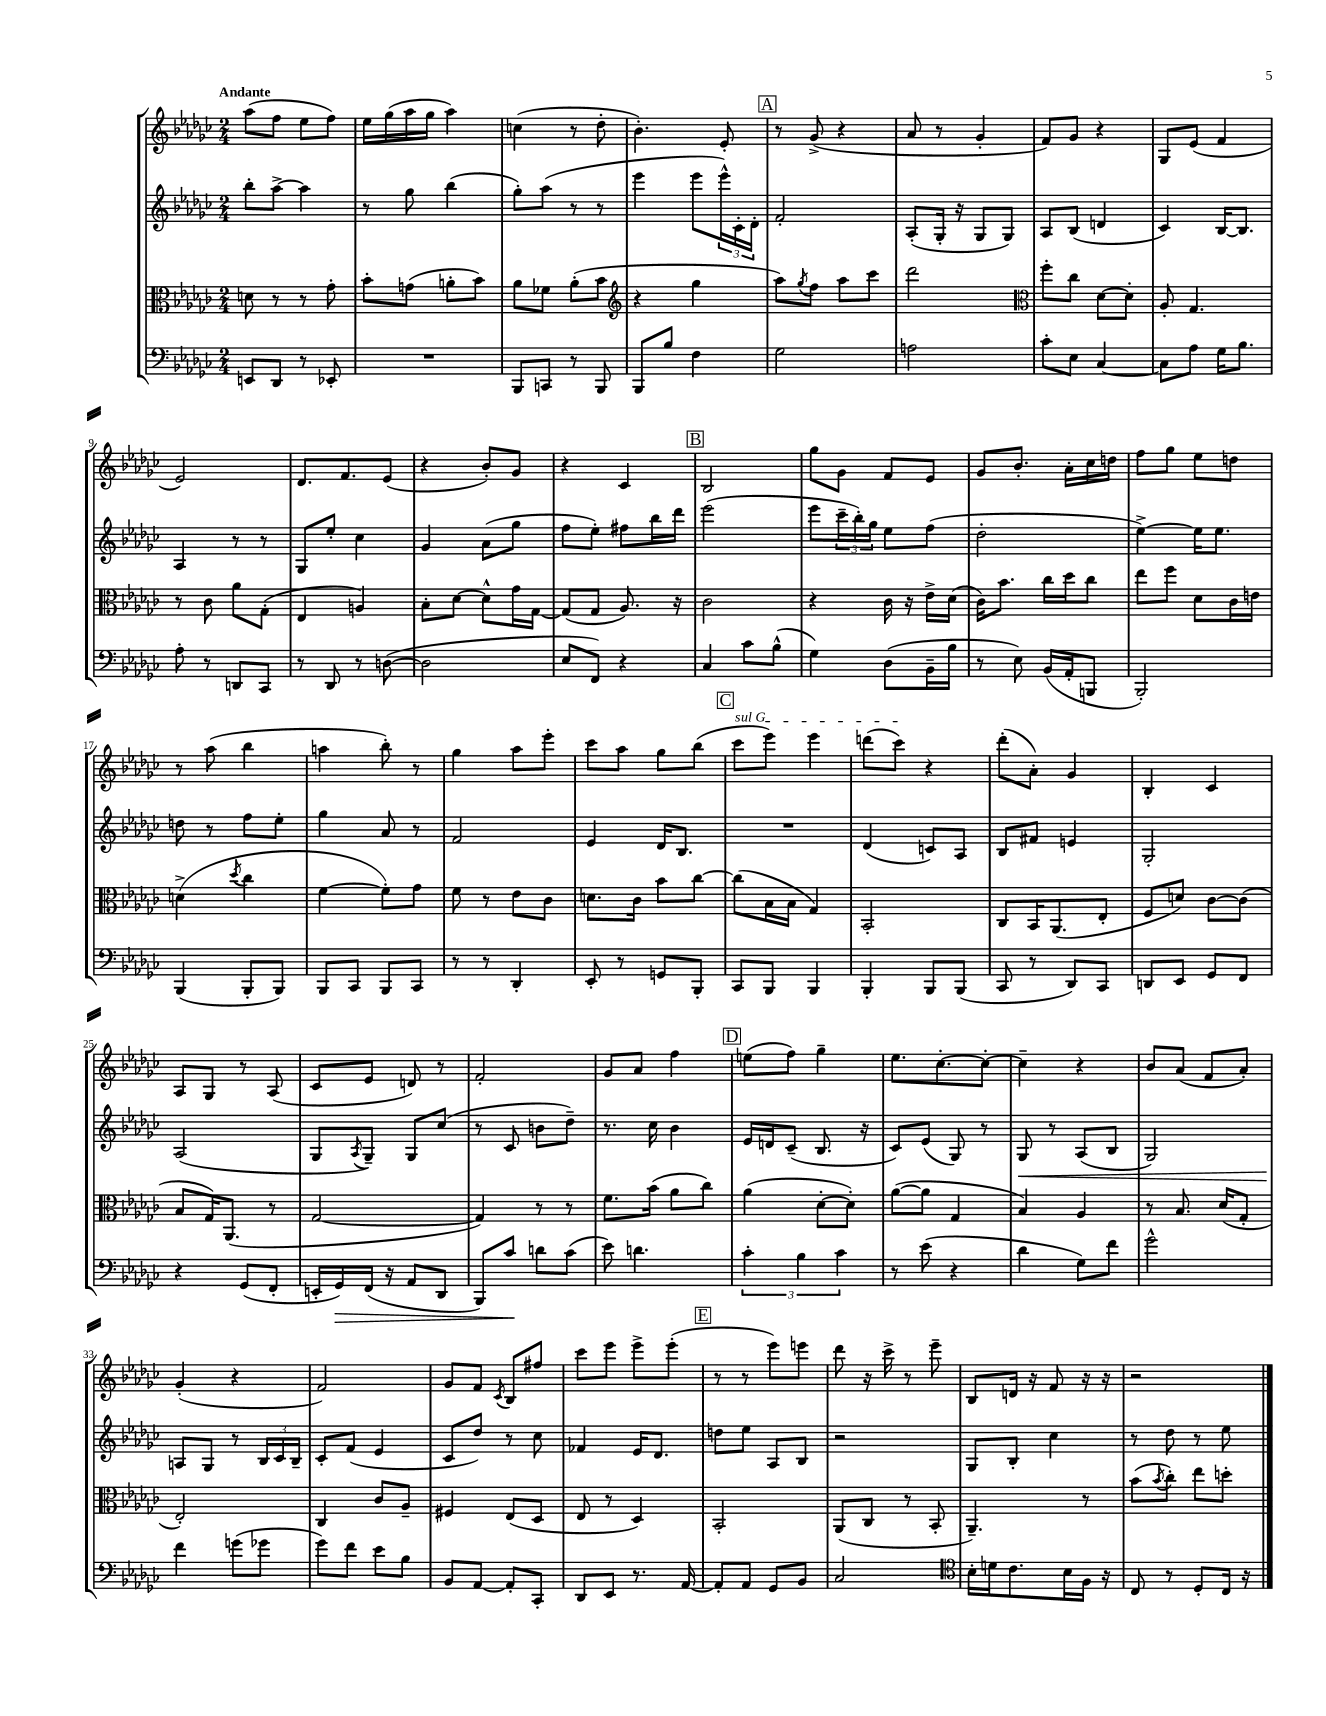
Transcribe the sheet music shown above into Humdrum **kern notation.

**kern	**kern	**kern	**kern
*staff4	*staff3	*staff2	*staff1
*clefF4	*clefC3	*clefG2	*clefG2
*k[b-e-a-d-g-c-]	*k[b-e-a-d-g-c-]	*k[b-e-a-d-g-c-]	*k[b-e-a-d-g-c-]
*M2/4	*M2/4	*M2/4	*M2/4
8EE	8d	8bb-'	(8aa-
8DD-	8r	[8aa-^	8ff
8r	8r	4aa-]	8ee-
8EE-'	8g-'	.	8ff)
=	=	=	=
2r	8b-'	8r	16ee-
.	.	.	(16gg-
.	(8g	8gg-	16aa-
.	.	.	16gg-
.	8a'	(4bb-	4aa-)
.	8b-)	.	.
=	=	=	=
8BBB-	8a-	8gg-')	(4cc
8CC	8f-	(8aa-	.
8r	(8a-'	8r	8r
8BBB-	8b-	8r	8dd-'
=	=	=	=
*	*clefG2	*	*
8BBB-	4r	4eee-	4.b-')
8B-	.	.	.
4F	4gg-	8eee-	.
.	.	24eee-^^)	8e-'
.	.	24c-'	.
.	.	24d-'	.
=	=	=	=
2G-	8aa-)	2f'	8r
.	8qgg-	.	.
.	8ff	.	(8g-^
.	8aa-	.	4r
.	8ccc-	.	.
=	=	=	=
2A	2ddd-	(8A-'	8a-
.	.	16G-'	8r
.	.	16r	.
.	.	8G-	4g-'
.	.	8G-)	.
=	=	=	=
*	*clefC3	*	*
8c-'	8ff'	8A-	8f)
8E-	8cc-	(8B-	8g-
[4C-	[8d-	4d	4r
.	8d-']	.	.
=	=	=	=
8C-]	8A-'	4c-)	8G-
8A-	4.G-	.	(8e-
16G-	.	[16B-	4f
8.B-	.	8.B-]	.
=	=	=	=
8A-'	8r	4A-	2e-)
8r	8c-	.	.
8DD	8a-	8r	.
8CC-	(8G-'	8r	.
=	=	=	=
8r	4E-	8G-	8.d-
8DD-	.	8ee-'	.
.	.	.	8.f
8r	4A)	4cc-	.
([8D	.	.	(8e-
=	=	=	=
2D]	8B-'	4g-	4r
.	[8d-	.	.
.	8d-^^]	(8a-	8b-')
.	16g-	8gg-	8g-
.	[16G-	.	.
=	=	=	=
8E-	(8G-]	8ff	4r
8FF)	8G-	8ee-')	.
4r	8.A-)	8ff#	4c-
.	.	16bb-	.
.	16r	16ddd-	.
=	=	=	=
4C-	2c-	(2eee-	2B-
8c-	.	.	.
(8B-^^	.	.	.
=	=	=	=
4G-)	4r	8eee-	8gg-
.	.	24ccc-~	8g-
.	.	24bb-')	.
.	.	24gg-	.
(8D-	16c-	8ee-	8f
.	16r	.	.
16BB-~	16e-^	(8ff	8e-
16B-	(16d-	.	.
=	=	=	=
8r	16c-)	2dd-'	8g-
.	8.b-	.	.
8E-)	.	.	8.b-'
(16BB-	16cc-	.	.
16AA-'	16dd-	.	16a-'
8BBB	8cc-	.	16cc-
.	.	.	16dd
=	=	=	=
2BBB-')	8ee-	[4ee-^)	8ff
.	8ff	.	8gg-
.	8d-	16ee-]	8ee-
.	.	8.ee-	.
.	16c-	.	8dd
.	16e	.	.
=	=	=	=
(4BBB-	(4d^	8dd	8r
.	.	8r	(8aa-
.	8qdd-	.	.
8BBB-'	4cc-	8ff	4bb-
8BBB-)	.	8ee-'	.
=	=	=	=
8BBB-	[4f	4gg-	4aa
8CC-	.	.	.
8BBB-	8f'])	8a-	8bb-')
8CC-	8g-	8r	8r
=	=	=	=
8r	8f	2f	4gg-
8r	8r	.	.
4DD-'	8e-	.	8aa-
.	8c-	.	8eee-'
=	=	=	=
8EE-'	8.d	4e-	8ccc-
8r	.	.	8aa-
.	16c-	.	.
8GG	8b-	16d-	8gg-
.	.	8.B-	.
8BBB-'	[8cc-	.	(8bb-
=	=	=	=
8CC-	(8cc-]	2r	8ccc-
8BBB-	16B-	.	8eee-)
.	16B-	.	.
4BBB-	4G-)	.	4eee-
=	=	=	=
4BBB-'	2BB-'	(4d-	(8ddd
.	.	.	8ccc-)
8BBB-	.	8c)	4r
(8BBB-	.	8A-	.
=	=	=	=
8CC-	8C-	8B-	(8ddd-'
8r	16BB-	8f#	8a-')
.	(8.AA-	.	.
8DD-)	.	4e	4g-
8CC-	8E-'	.	.
=	=	=	=
8DD	8F	2G-'	4B-'
8EE-	8d)	.	.
8GG-	[8c-	.	4c-
8FF	(8c-]	.	.
=	=	=	=
4r	8B-	(2A-	8A-
.	16G-)	.	8G-
.	(8.AA-	.	.
(8GG-	.	.	8r
8FF'	8r	.	(8A-
=	=	=	=
16EE'	[2G-	8G-	8c-
16GG-)	.	.	.
.	.	8qA-	.
(16FF	.	8G-~)	8e-
16r	.	.	.
8AA-	.	8G-	8d)
8DD-	.	(8cc-	8r
=	=	=	=
8BBB-)	4G-])	8r	2f'
8c-	.	8c-	.
8d	8r	8b	.
(8c-	8r	8dd-~)	.
=	=	=	=
8e-)	8.f	8.r	8g-
4.d	.	.	8a-
.	(16b-	16cc-	.
.	8a-	4b-	4ff
.	8cc-)	.	.
=	=	=	=
6c-'	(4a-	16e-	(8ee
.	.	16d	.
.	.	(8c-~	8ff)
6B-	.	.	.
.	[8d-'	8.B-	4gg-~
6c-	.	.	.
.	8d-'])	.	.
.	.	16r	.
=	=	=	=
8r	([8a-	8c-)	8.ee-
(8e-	8a-]	(8e-	.
.	.	.	[8.cc-'
4r	4G-	8G-)	.
.	.	8r	8cc-'_
=	=	=	=
4d-	4B-)	8G-	4cc-~]
.	.	8r	.
8G-)	4A-	(8A-	4r
8f	.	8B-	.
=	=	=	=
2g-^^	8r	2G-)	8b-
.	8.B-	.	(8a-
.	.	.	8f
.	(16d-	.	.
.	8G-'	.	8a-')
=	=	=	=
4f	2E-')	8A	(4g-'
.	.	8G-	.
(8g	.	8r	4r
8g-	.	24B-	.
.	.	24c-	.
.	.	24B-~	.
=	=	=	=
8g-)	4C-	8c-'	2f)
8f	.	(8f	.
8e-	8c-	4e-	.
8B-	8A-~	.	.
=	=	=	=
8BB-	4F#	8c-	8g-
[8AA-	.	8dd-)	8f
.	.	.	8qc-
8AA-']	(8E-	8r	8B-
8CC-'	8D-	8cc-	8ff#
=	=	=	=
8DD-	8E-	4f-	8ccc-
8EE-	8r	.	8eee-
8.r	4D-)	16e-	8eee-^
.	.	8.d-	.
.	.	.	(8eee-'
[16AA-	.	.	.
=	=	=	=
8AA-']	2BB-'	8dd	8r
8AA-	.	8ee-	8r
8GG-	.	8A-	8eee-)
8BB-	.	8B-	8eee
=	=	=	=
2C-	(8AA-	2r	8ddd-
.	8C-	.	16r
.	.	.	16ccc-^
.	8r	.	8r
.	8BB-'	.	8eee-~
=	=	=	=
*clefC4	*	*	*
16B-'	4.AA-~)	8G-	8B-
16d	.	.	.
8.c-	.	8B-'	16d
.	.	.	16r
.	.	4cc-	8f
16B-	.	.	.
16F	8r	.	16r
16r	.	.	16r
=	=	=	=
8C-	(8b-	8r	2r
.	8qb-	.	.
8r	8cc-')	8dd-	.
8D-'	8ee-	8r	.
16C-	8dd'	8ee-	.
16r	.	.	.
==	==	==	==
*-	*-	*-	*-
